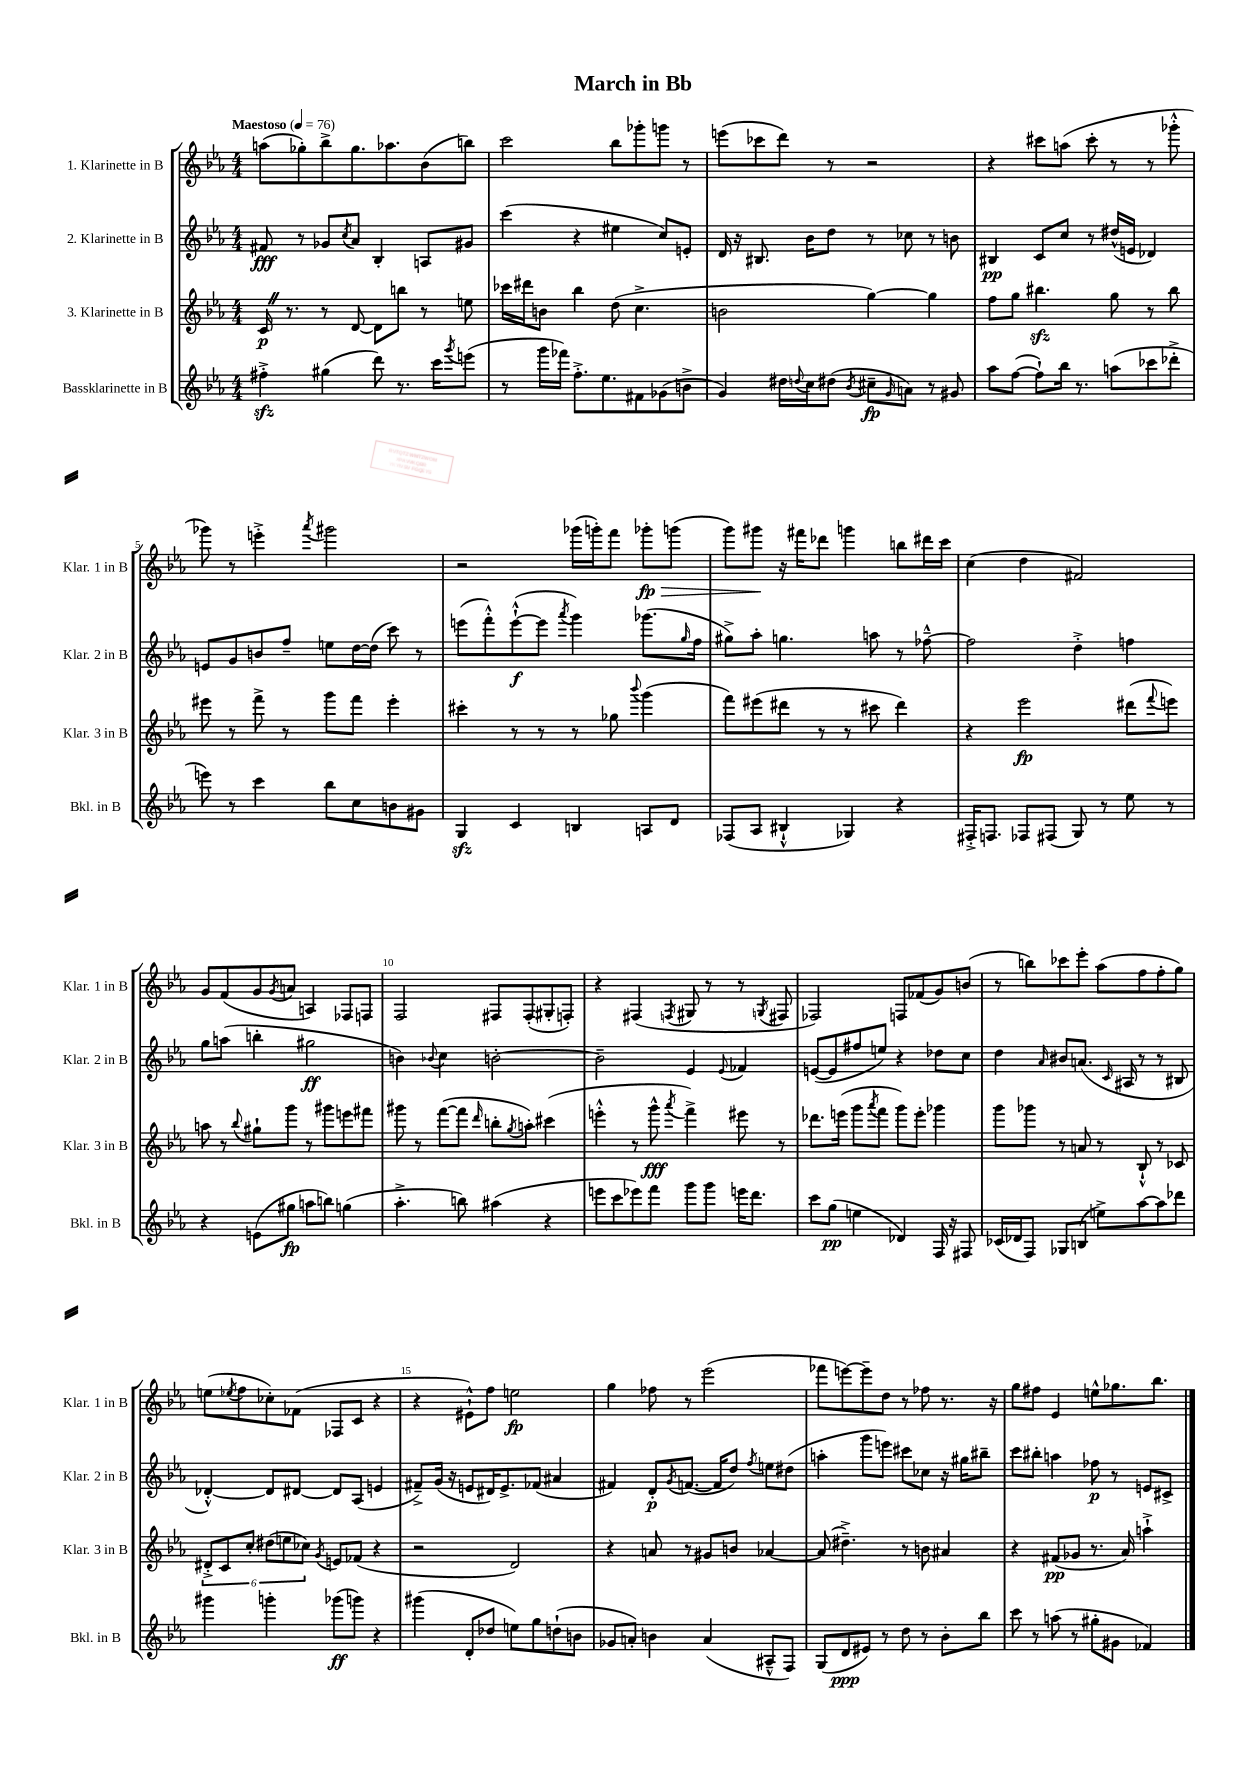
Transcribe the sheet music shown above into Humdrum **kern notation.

**kern	**dynam	**kern	**dynam	**kern	**dynam	**kern	**dynam
*part4	*part4	*part3	*part3	*part2	*part2	*part1	*part1
*staff4	*staff4	*staff3	*staff3	*staff2	*staff2	*staff1	*staff1
*I"Bassklarinette in B	*	*I"3. Klarinette in B	*	*I"2. Klarinette in B	*	*I"1. Klarinette in B	*
*I'Bkl. in B	*	*I'Klar. 3 in B	*	*I'Klar. 2 in B	*	*I'Klar. 1 in B	*
*clefG2	*	*clefG2	*	*clefG2	*	*clefG2	*
*k[b-e-a-]	*	*k[b-e-a-]	*	*k[b-e-a-]	*	*k[b-e-a-]	*
*M4/4	*	*M4/4	*	*M4/4	*	*M4/4	*
*MM76	*	*MM76	*	*MM76	*	*MM76	*
=1	=1	=1	=1	=1	=1	=1	=1
!	!	!	!	!	!	!LO:TX:a:B:t=Maestoso	!
4ff#Xzz'^\	.	16cZ/	p	8f#X/	fff	(8aan\L	.
.	.	8.r	.	.	.	.	.
.	.	.	.	8r	.	8gg-X'\)	.
(4gg#X\	.	8r	.	8g-X/L	.	8bb-^\	.
.	.	.	.	8qcc/	.	.	.
.	.	[8d/	.	8a-/J	.	8.gg-\	.
8ddd\)	.	8d\L]	.	4B-'/	.	.	.
.	.	.	.	.	.	8.aa-X\	.
8.r	.	8bbn\J	.	.	.	.	.
.	.	8r	.	8An/L	.	(8b-\	.
16ccc\KL	.	.	.	.	.	.	.
8qggg/	.	.	.	.	.	.	.
(8eeen\J	.	8een\	.	8g#X/J	.	8bbn\J)	.
=2	=2	=2	=2	=2	=2	=2	=2
8r	.	16ccc-X\LL	.	(4ccc\	.	2ccc\	.
.	.	16ddd#X\J	.	.	.	.	.
16ggg\LL	.	8bn\J	.	.	.	.	.
16fff-X\JJ)	.	.	.	.	.	.	.
8.ff'^\L	.	4bb-\	.	4r	.	.	.
8.ee-\	.	.	.	.	.	.	.
.	.	(8dd\	.	4ee#X\	.	8bb-\L	.
8f#X\	.	4.cc^\	.	.	.	8ggg-X'\	.
(8g-X\	.	.	.	8cc/L)	.	8gggn\J	.
8bn^\J	.	.	.	8en'/J	.	8r	.
=3	=3	=3	=3	=3	=3	=3	=3
4g/)	.	2bn\	.	16d/	.	(8eeen\L	.
.	.	.	.	16r	.	.	.
.	.	.	.	8.B#X/	.	8ccc-X\	.
16dd#X\LL	.	.	.	.	.	8ddd\J)	.
8qqddn/	.	.	.	.	.	.	.
16cc\J	.	.	.	16b-\KL	.	.	.
(8dd#X\J	.	.	.	8dd\J	.	8r	.
8qb-/	.	.	.	.	.	.	.
8cc#X~\L	fp	[4gg\)	.	8r	.	2r	.
16qqg/	.	.	.	.	.	.	.
8an\J)	.	.	.	8cc-X\	.	.	.
8r	.	4gg\]	.	8r	.	.	.
8g#X/	.	.	.	8bn\	.	.	.
=4	=4	=4	=4	=4	=4	=4	=4
8aa-\L	.	8ff\L	.	4B#X/	pp	4r	.
([8ff\J	.	8gg\J	.	.	.	.	.
8ff`\L])	.	4.bb#Xzz\	.	8c/L	.	8ccc#X\L	.
16bb-\Jk	.	.	.	8cc/J	.	(8aan\J	.
8.r	.	.	.	.	.	.	.
.	.	.	.	8r	.	8ccc#'\	.
(8aan\L	.	8gg\	.	(16dd#X^^/LL	.	8r	.
.	.	.	.	16en/JJ	.	.	.
8ccc-X\	.	8r	.	4d-X/)	.	8r	.
8ddd-X'^\J	.	8bb#\	.	.	.	8ggg-X'^^\	.
!!LO:LB:g=z
=5	=5	=5	=5	=5	=5	=5	=5
8eeen\)	.	8eee#X\	.	8en/L	.	8ggg-X\)	.
8r	.	8r	.	8g/	.	8r	.
4ccc\	.	8fff^\	.	8bn/	.	4eeen'^\	.
.	.	8r	.	8ff~/J	.	.	.
.	.	.	.	.	.	8qaaa-/	.
8bb-\L	.	8ggg\L	.	8een\L	.	2ggg#X\	.
8cc\	.	8fff\J	.	[16dd\L	.	.	.
.	.	.	.	(16dd\JJ]	.	.	.
8bn\	.	4eee#'\	.	8ccc\)	.	.	.
8g#X\J	.	.	.	8r	.	.	.
=6	=6	=6	=6	=6	=6	=6	=6
4Gzz/	.	4ccc#X'\	.	(8eeen\L	.	2r	.
.	.	.	.	8fff'^^\)	.	.	.
4c/	.	8r	.	([8eee`^^\	f	.	.
.	.	8r	.	8eee\J]	.	.	.
.	.	.	.	8qaaa-/	.	.	.
4Bn/	.	8r	.	4ggg\)	.	(16ggg-X\LL	.
.	.	.	.	.	.	16gggn'\J)	.
.	.	8gg-X\	.	.	.	8fff\J	.
.	.	8qqbbb-/	.	.	.	.	.
!	!	!	!	!	!	!	!LO:HP:b
8An/L	.	(4ggg\	.	(8.ggg-X\L	.	8ggg-X'\L	> fp
8d/J	.	.	.	.	.	(8gggn\J	.
.	.	.	.	16qqgg/	.	.	.
.	.	.	.	16ff\Jk	.	.	.
=7	=7	=7	=7	=7	=7	=7	=7
(8F-X/L	.	8fff\L)	.	8gg#X^\L)	.	8ggg\L)	.
8A-/J	.	(8eee#X\	.	8aa-'\J	.	8ggg#X\J	.
4B#X`^^/	.	8ddd#X\J	.	4.ggn\	.	16r	]
.	.	.	.	.	.	16fff#X\KL	.
.	.	8r	.	.	.	8ddd-X\J	.
4G-X/)	.	8r	.	.	.	4gggn\	.
.	.	8ccc#X\	.	8aan\	.	.	.
4r	.	4ddd#\)	.	8r	.	8bbn\L	.
.	.	.	.	[8ff-X~^^\	.	16ddd#X\L	.
.	.	.	.	.	.	16ccc\JJ	.
=8	=8	=8	=8	=8	=8	=8	=8
16F#X'^/KL	.	4r	.	2ff-\]	.	(4cc\	.
8.Fn/J	.	.	.	.	.	.	.
8F-X/L	.	2eee-\	fp	.	.	4dd\	.
(8F#X/J	.	.	.	.	.	.	.
8G/)	.	.	.	4dd'^\	.	2f#X/)	.
8r	.	.	.	.	.	.	.
8ee-\	.	(8ddd#X\L	.	4ffn\	.	.	.
.	.	8qqfff/	.	.	.	.	.
8r	.	8eeen\J)	.	.	.	.	.
!!LO:LB:g=z
=9	=9	=9	=9	=9	=9	=9	=9
4r	.	8aan\	.	8gg\L	.	8g/L	.
.	.	8r	.	(8aan\J	.	(8f/	.
.	.	8qqbb-/	.	.	.	.	.
(8en\L	.	8gg#X`\L	.	4bbn'\	.	8g/	.
.	.	.	.	.	.	8qg/	.
8gg#X\J	fp	8ggg\J	.	.	.	8an/J	.
8aan\L	.	8r	.	2gg#X\	ff	4An/)	.
8bbn\J)	.	8ggg#X\L	.	.	.	.	.
(4ggn\	.	8eeen\	.	.	.	8F-X/L	.
.	.	8fff#X\J	.	.	.	8Fn/J	.
=10	=10	=10	=10	=10	=10	=10	=10
4.aa-'^\	.	8ggg#X\	.	4bn\)	.	2F/	.
.	.	8r	.	.	.	.	.
.	.	.	.	8qqb-X/	.	.	.
.	.	([8fff\L	.	4cc\	.	.	.
8bbn\)	.	8fff\J]	.	.	.	.	.
.	.	16qqddd/	.	.	.	.	.
(4aa#X\	.	8bbn'\L	.	[2bn'\	.	8F#X/L	.
.	.	8qgg/	.	.	.	.	.
.	.	8aan'\J)	.	.	.	(8F#'/	.
4r	.	(4ccc#X\	.	.	.	8G#X'/	.
.	.	.	.	.	.	8Fn'/J)	.
=11	=11	=11	=11	=11	=11	=11	=11
8eeen\L	.	4eeen'^^\	.	2b~\]	.	4r	.
8ccc\	.	.	.	.	.	.	.
8eee-X\)	.	8r	.	.	.	(4F#X/	.
8fff\J	.	8ggg^^\	fff	.	.	.	.
.	.	8qaaa-/	.	.	.	8qFn/	.
8ggg\L	.	4fff^\)	.	4e-/	.	8G#X/	.
8ggg\J	.	.	.	.	.	8r	.
.	.	.	.	8qqe-/	.	.	.
16eeen\KL	.	8eee#X\	.	4f-X/	.	8r	.
8.ddd\J	.	.	.	.	.	.	.
.	.	.	.	.	.	8qGn/	.
.	.	8r	.	.	.	8F#X/	.
=12	=12	=12	=12	=12	=12	=12	=12
8ccc\L	.	8.ddd-X\L	.	([8en/L	.	2F-X/)	.
(8gg\J	pp	.	.	8e/]	.	.	.
.	.	(16eeen\Jk	.	.	.	.	.
4een\	.	8ggg\L	.	8ff#X/	.	.	.
.	.	8qaaa-/	.	.	.	.	.
.	.	8fff\J	.	8een/J)	.	.	.
4d-X/)	.	8ggg\L)	.	4r	.	8Fn/L	.
.	.	8eee'\J	.	.	.	(8f-X/	.
16F/	.	4ggg-X\	.	8dd-X\L	.	8g/)	.
16r	.	.	.	.	.	.	.
8F#X/	.	.	.	8cc\J	.	(8bn/J	.
=13	=13	=13	=13	=13	=13	=13	=13
(16c-X/LL	.	8ggg\L	.	4dd\	.	8r	.
16d-X/J	.	.	.	.	.	.	.
8F/J)	.	8ggg-X\J	.	.	.	8bbn\L)	.
.	.	.	.	16qqa-/	.	.	.
8G-X/L	.	8r	.	8b#X/L	.	8ccc-X\	.
(8Bn/J	.	8an/	.	(8.an/J	.	8eee-'\J	.
8een^\L)	.	8r	.	.	.	(8aa-\L	.
.	.	.	.	16qqc/	.	.	.
.	.	.	.	16A#X/	.	.	.
[8aa-\	.	8B-`^^/	.	8r	.	8ff\	.
8aa-\]	.	8r	.	8r	.	8ff'\	.
8ddd-X\J	.	8c-X/	.	8B#X/	.	8gg\J)	.
!!LO:LB:g=z
=14	=14	=14	=14	=14	=14	=14	=14
4ggg#X\	.	12d#X'^/L	.	[4d-X'^^/)	.	(8een\L	.
.	.	12c/	.	.	.	.	.
.	.	.	.	.	.	8qee-X/	.
.	.	.	.	.	.	8ff\	.
.	.	12cc'/J	.	.	.	.	.
4gggn'\	.	(12dd#X\L	.	8d-/L]	.	8cc-X'\)	.
.	.	12een\	.	.	.	.	.
.	.	.	.	[8d#X/J	.	(8f-X\J	.
.	.	12cc-X\J)	.	.	.	.	.
.	.	8qg/	.	.	.	.	.
(8ggg-X\L	ff	8en/L	.	8d#/L]	.	8F-X/L	.
8gggn\J)	.	(8f-X/J	.	(8A-/J	.	8c/J	.
4r	.	4r	.	4en/	.	4r	.
=15	=15	=15	=15	=15	=15	=15	=15
(4ggg#X\	.	2r	.	8f#X~^/L)	.	4r	.
.	.	.	.	(16g/Jk	.	.	.
.	.	.	.	16r	.	.	.
8d'/L	.	.	.	8en/L	.	8e#X`^^\L)	.
8dd-X/J	.	.	.	16d#X/K)	.	8ff\J	.
.	.	.	.	8.e^/	.	.	.
8een\L)	.	2d/)	.	.	.	2een\	fp
8gg\	.	.	.	(8f-X/J	.	.	.
(8ddn`\	.	.	.	4a#X/	.	.	.
8bn\J	.	.	.	.	.	.	.
=16	=16	=16	=16	=16	=16	=16	=16
8g-X/L	.	4r	.	4f#X/)	.	4gg\	.
8an'/J)	.	.	.	.	.	.	.
4bn\	.	8an/	.	8d'/L	p	8ff-X\	.
.	.	.	.	8qg/	.	.	.
.	.	8r	.	([8.fn/J	.	8r	.
(4a/	.	8g#X/L	.	.	.	(2eee-\	.
.	.	.	.	16f/KL]	.	.	.
.	.	8bn/J	.	8dd/J)	.	.	.
.	.	.	.	8qff/	.	.	.
8A#X~^^/L	.	[4a-X/	.	8een\L	.	.	.
8F/J)	.	.	.	(8dd#X\J	.	.	.
=17	=17	=17	=17	=17	=17	=17	=17
(8G/L	.	(8a-/]	.	4aan'\	.	8fff-X\L	.
8d/	ppp	4.dd#X~^\)	.	.	.	[8eeen\)	.
8e#X/J)	.	.	.	8ggg\L	.	8eee~\]	.
8r	.	.	.	8eeen\J)	.	8dd\J	.
8dd\	.	8r	.	8ccc#X\L	.	8r	.
8r	.	8bn\	.	8cc-X\J	.	8ff-X\	.
8b-'\L	.	4a#X/	.	16r	.	8.r	.
.	.	.	.	16gg#X\KL	.	.	.
8bb-\J	.	.	.	8bb#X~\J	.	.	.
.	.	.	.	.	.	16r	.
=18	=18	=18	=18	=18	=18	=18	=18
8ccc\	.	4r	.	8ccc\L	.	8gg\L	.
8r	.	.	.	8bb#X'\J	.	8ff#X\J	.
(8aan\	.	(8f#X/L	pp	4aan\	.	4e-/	.
8r	.	8g-X/J	.	.	.	.	.
8gg#X'\L	.	8.r	.	8ff-X\	p	8een^^\L	.
8g#X\J	.	.	.	8r	.	8.gg-X\	.
.	.	16a-/)	.	.	.	.	.
4f-X/)	.	4aan`^\	.	8en/L	.	.	.
.	.	.	.	.	.	8.bb-\J	.
.	.	.	.	8c#X^/J	.	.	.
==	==	==	==	==	==	==	==
*-	*-	*-	*-	*-	*-	*-	*-
